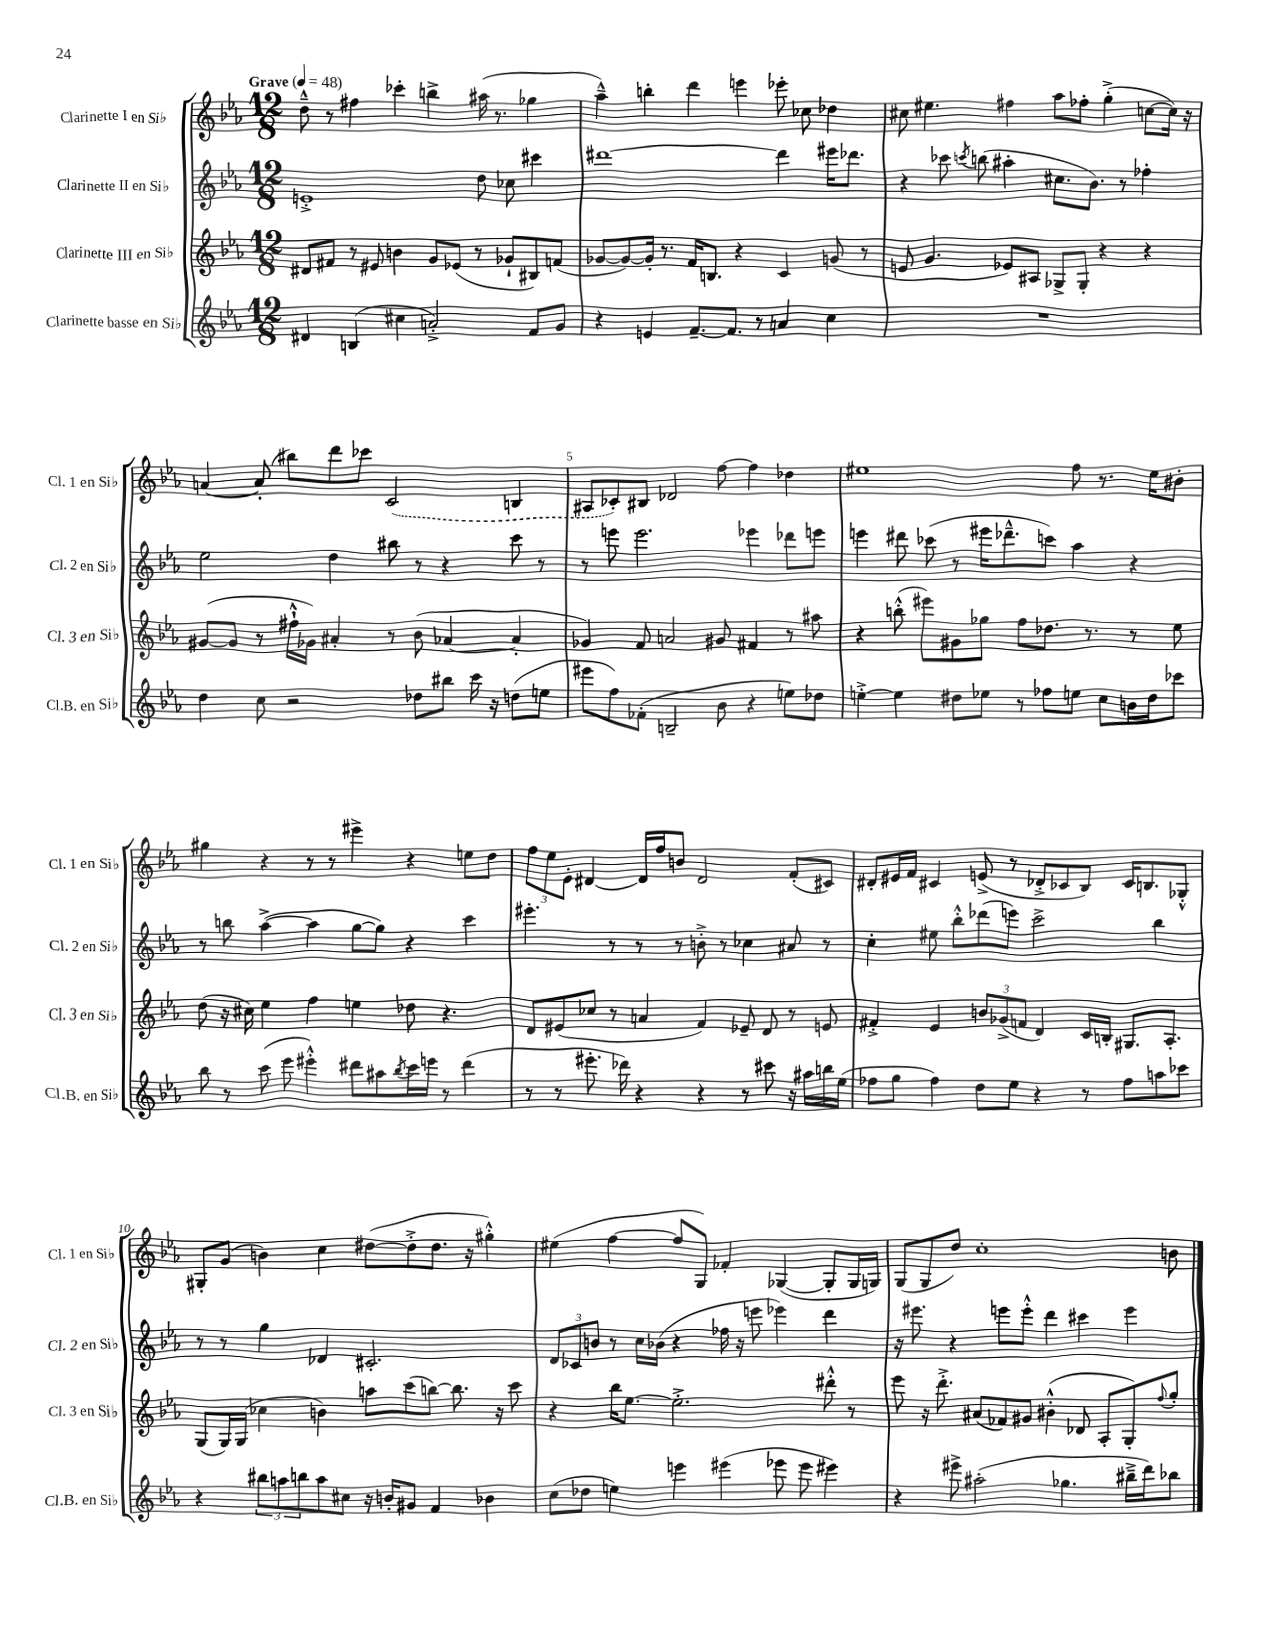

**kern	**kern	**kern	**kern
*staff4	*staff3	*staff2	*staff1
*clefG2	*clefG2	*clefG2	*clefG2
*k[b-e-a-]	*k[b-e-a-]	*k[b-e-a-]	*k[b-e-a-]
*M12/8	*M12/8	*M12/8	*M12/8
*MM48	*MM48	*MM48	*MM48
4d#/	8d#/L	1e'^	8dd~^^\
.	8f#/J	.	8r
(4B/	8r	.	4ff#\
.	8e#/	.	.
4cc#\	4b\	.	4ccc-'\
2a'^/)	8g/L	.	4bb^\
.	(8e-/J	.	.
.	8r	8dd\	(16aa#\
.	.	.	8.r
.	8g-`/L	8cc-\	.
8f/L	8B#/)	4ccc#\	4gg-\
8g/J	(8f/J	.	.
=	=	=	=
4r	[8g-/L	[1ddd#	4aa-~^^\)
.	8g-/_)	.	.
4e/	16g-'/]Jk	.	4bb'\
.	8.r	.	.
[8.f~/L	16f/LK	.	4ddd\
.	8.B/J	.	.
8.f/]J	.	.	.
.	4r	.	4eee\
8r	.	.	.
4a/	4c/	4ddd#\]	8eee-'\
.	.	.	8cc-\
4cc\	(8g/	16eee#\LK	4dd-\
.	.	8.ddd-\J	.
.	8r	.	.
=	=	=	=
1.r	8e/	4r	8cc#\
.	4.g/	.	4.ee#\
.	.	8ccc-\	.
.	.	8qccc/	.
.	.	(8bb\	.
.	8e-/L)	4aa#'\	4ff#\
.	8A#/J	.	.
.	8G-^/L	8.cc#\L	8aa-\L
.	8G-'/J	.	8ff-'\J
.	.	8.b-\J)	.
.	4r	.	(4gg'^\
.	.	8r	.
.	4r	4ff-'\	[8cc\L
.	.	.	16cc\]Jk)
.	.	.	16r
=	=	=	=
4dd\	([8g#/L	2ee-\	[4a/
.	8g#/]J	.	.
8cc\	8r	.	(8a'/]
2r	16ff#`^^\LL	.	8bb#\L)
.	16g-\JJ)	.	.
.	4a#'/	4dd\	8ddd\
.	.	.	8ccc-\J
.	8r	8bb#\	(2c/
8dd-\L	(8b-\	8r	.
8bb#\J	[4a-/	4r	.
16ccc\	.	.	.
16r	.	.	.
(8dd\L	4a-'/]	8ccc\	4B/
8ee\J	.	8r	.
=	=	=	=
8eee#\L	4g-/)	8r	8A#/L
8ff\)	.	8eee\	8c-'/)
(8f-'\J	8f/	2.eee\	8B#/J
2B~/	2a/	.	2d-/
8b-\	8g#/	.	[8ff\
4r	4f#/	4eee-\	4ff\]
8ee\L)	8r	8ddd-\L	4dd-\
8dd-\J	8aa#\	8eee\J	.
=	=	=	=
[4ee'^\	4r	4eee\	1ee#
4ee\]	(8bb'^^\	8ddd#\	.
.	8eee#\L)	(8ccc-\	.
8dd#\L	8g#\	8r	.
8ee-\J	8gg-\J	16eee#\LK	.
.	.	8.ddd-~^^\	.
8r	8ff\L	.	.
8ff-\L	8.dd-\J	8ccc\J)	.
8ee\J	.	4aa-\	8ff\
.	8.r	.	.
8cc\L	.	.	8.r
16b\L	8r	4r	.
16dd#\J	.	.	16ee#\LK
8ccc-\J	8ee-\	.	8b#'\J
=	=	=	=
8bb-\	(8dd\	8r	4gg#\
8r	16r	8bb\	.
.	16cc#\)	.	.
(8ccc\	4ee-\	([4aa-^\	4r
8eee-\	.	.	.
4eee#'^^\)	4ff\	4aa-\]	8r
.	.	.	8r
8ddd#\L	4ee\	[8gg\L	4eee#^\
8aa#\	.	8gg\]J)	.
8qbb-/	.	.	.
16ccc\L	8dd-\	4r	4r
16eee\JJ	.	.	.
8r	4.r	.	.
(4ddd#\	.	4ccc\	8ee\L
.	.	.	8dd\J
=	=	=	=
8r	8d/L	4.eee#'\	12ff\L
.	.	.	12ee-\
8r	(8e#/	.	.
.	.	.	12e-'\J
8.eee#'\	8cc-/J	.	[4d#/
.	8r	8r	.
16ddd-\)	.	.	.
4r	4a/	8r	16d#/]LL
.	.	.	16ff/J
.	.	8r	8b/J
4r	4f/)	8b'^\	2d#/
.	.	8r	.
8r	8e-~/	4cc-\	.
8ccc#\	8d/	.	.
16r	8r	8a#/	(8f'/L
16aa#\LL	.	.	.
16bb\	8e/	8r	8c#/J)
(16ee-\JJ	.	.	.
=	=	=	=
8ff-\L	4f#'^/	4cc'\	8d#'/L
8gg\J	.	.	16e#/L
.	.	.	16f/JJ
4ff-\)	4e-/	8ee#\	4c#/
.	.	8bb-'^^\L	.
8dd\L	12b/L	(8ddd-\	(8e^/
.	(12g-^/	.	.
8ee-\J	.	8eee\J)	8r
.	12f/J	.	.
4r	4d/)	2ccc^\	8d-'^/L
.	.	.	8c-/
8r	16c/LL	.	8B-/J)
.	16B'/JJ	.	.
8ff-\L	8.G#/L	.	16c-/LK
.	.	.	8.B/
8aa\	.	4bb-\	.
.	8.A-'/J	.	.
8ccc-\J	.	.	8G-'^^/J
=	=	=	=
4r	(8G/L	8r	8G#'/L
.	16G/L)	8r	(8g/J
.	(16G/JJ	.	.
12bb#\L	4cc-\	4gg\	4b\)
12aa\	.	.	.
12bb\	.	.	.
8aa\	4b\)	4d-/	4cc\
8cc#\J	.	.	.
16r	8aa\L	2.c#'/	([8dd#\L
16b'/LK	.	.	.
8g#/J	(8ccc\	.	8dd#'^\]
4f/	[8bb\J)	.	8.dd#\J
.	8.bb\]	.	.
.	.	.	16r
4b-\	.	.	4gg#'^^\)
.	16r	.	.
.	8ccc\	.	.
=	=	=	=
(8cc\L	4r	12d/L	(4ee#\
.	.	12c-/	.
8dd-\J	.	.	.
.	.	12b/J	.
4ee\)	16bb-\LK	8r	[4ff\
.	[8.ee-\J	.	.
.	.	16cc\LL	.
.	.	(16b-\JJ	.
4eee\	2.ee-'^\]	4r	8ff/]L
.	.	.	8G/J)
(4eee#\	.	16ff-\	4f-'/
.	.	16r	.
.	.	8eee\	.
8eee-\	.	4eee-\)	([4G-/
8eee-\	.	.	.
4eee#\)	8ddd#'^^\	4ddd\	8G-'/]L
.	8r	.	16G-/L
.	.	.	16G/JJ)
=	=	=	=
4r	8eee-\	16r	(8G/L
.	.	8.eee#\	.
.	16r	.	8G/
.	8.ddd'^\	.	.
8eee#^\	.	4r	8dd/J)
(2aa#'\	(8a#/L	.	1cc'
.	8f-/)	8eee\L	.
.	8g#/J	8eee'^^\J	.
.	(4b#'^^\	4ddd\	.
4.gg-\	.	.	.
.	8d-/	4ccc#\	.
.	8A-'/L	.	.
16bb#~^\LL	8G'/)	4eee\	.
16ddd\J)	.	.	.
.	8qqff/	.	.
8bb-\J	8gg'/J	.	8b\
==	==	==	==
*-	*-	*-	*-
